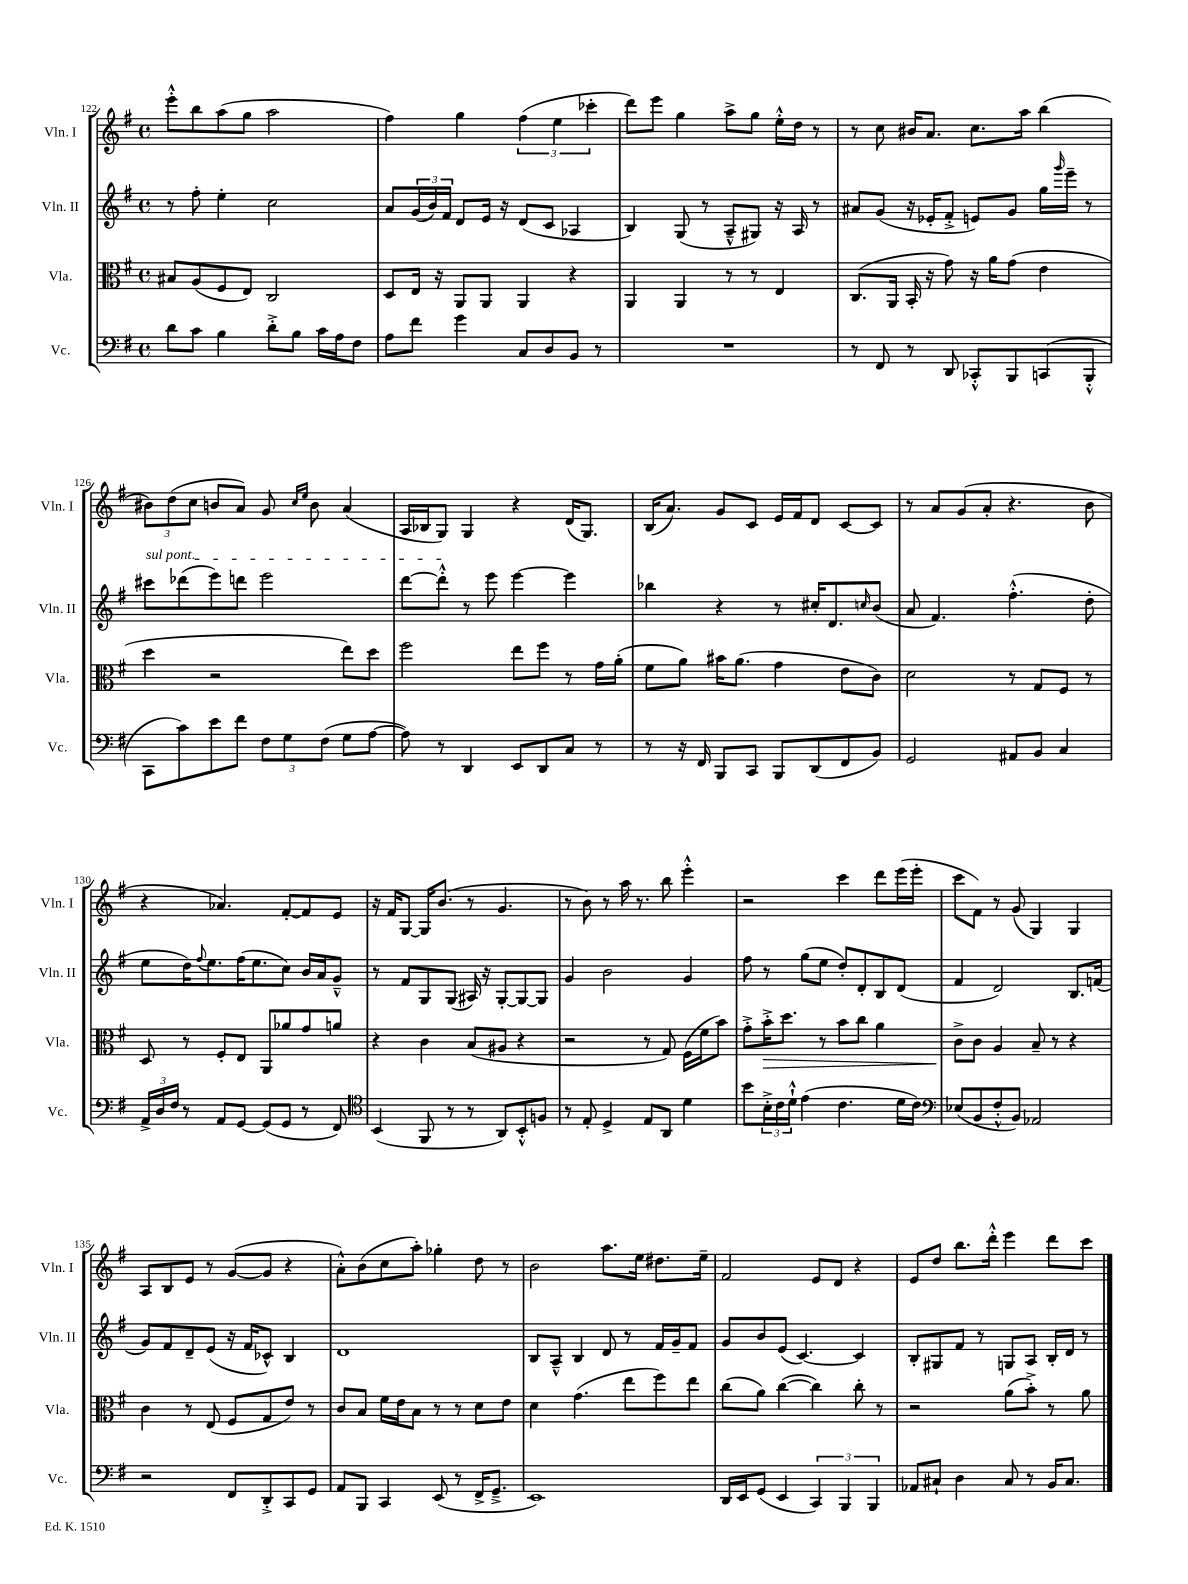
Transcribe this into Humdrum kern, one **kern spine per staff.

**kern	**kern	**dynam	**kern	**kern
*part4	*part3	*part3	*part2	*part1
*staff4	*staff3	*staff3	*staff2	*staff1
*I"Vc.	*I"Vla.	*	*I"Vln. II	*I"Vln. I
*I'Vc.	*I'Vla.	*	*I'Vln. II	*I'Vln. I
*clefF4	*clefC3	*	*clefG2	*clefG2
*k[f#]	*k[f#]	*	*k[f#]	*k[f#]
*M4/4	*M4/4	*	*M4/4	*M4/4
*met(c)	*met(c)	*	*met(c)	*met(c)
=122	=122	=122	=122	=122
8d\L	8B#X/L	.	8r	8eee'^^\L
8c\J	(8A/	.	8ff#'\	8bb\
4B\	8F#/	.	4ee'\	(8aa\
.	8E/J)	.	.	8gg\J
8d'^\L	2C/	.	2cc\	2aa\
8B\J	.	.	.	.
16c\LL	.	.	.	.
16A\J	.	.	.	.
8F#\J	.	.	.	.
=123	=123	=123	=123	=123
8A\L	8D/L	.	8a/L	4ff#\)
8f#\J	16E/Jk	.	(24g/L	.
.	.	.	24b/)	.
.	16r	.	.	.
.	.	.	24f#/JJ	.
4g\	8AA/L	.	8d/L	4gg\
.	8AA/J	.	16e/Jk	.
.	.	.	16r	.
8C/L	4AA/	.	(8d/L	(6ff#\
8D/	.	.	8c/J	.
.	.	.	.	6ee\
8BB/J	4r	.	4A-X/	.
.	.	.	.	6ccc-X'\
8r	.	.	.	.
=124	=124	=124	=124	=124
1r	4AA/	.	4B/)	8ddd\L)
.	.	.	.	8eee\J
.	4AA/	.	(8G/	4gg\
.	.	.	8r	.
.	8r	.	8A~^^/L	8aa^\L
.	8r	.	8G#X/J)	8gg\J
.	4E/	.	16r	16ee'^^\LL
.	.	.	16A/	16dd\JJ
.	.	.	8r	8r
=125	=125	=125	=125	=125
8r	(8.C/L	.	8a#X/L	8r
8FF#/	.	.	(8g/J	8cc\
.	16AA/Jk	.	.	.
8r	16BB'/	.	16r	16b#X/KL
.	16r	.	16e-X'/KL	8.a/J
8DD/	8g\)	.	8f#'^/J	.
8CC-X'^^/L	16r	.	8en/L)	8.cc\L
.	16a\KL	.	.	.
8BBB/	(8g\J	.	8g/J	.
.	.	.	.	16aa\Jk
(8CCn/	4e\	.	16gg\LL	(4bb\
.	.	.	16qqggg/	.
.	.	.	16eee~\JJ	.
8BBB'^^/J	.	.	8r	.
!!LO:LB:g=z
=126	=126	=126	=126	=126
!	!	!	!LO:TX:a:i:t=sul pont.	!
8CC\L	4dd\	.	8ccc#X\L	12b#X\L)
.	.	.	.	(12dd\
8c\)	.	.	(8ddd-X\	.
.	.	.	.	12cc\J
8e\	2r	.	8eee\)	8bn/L
8f#\J	.	.	8dddn\J	8a/J)
12F#\L	.	.	2eee\	8g/
12G\	.	.	.	.
.	.	.	.	16qqcc/LL
.	.	.	.	16qqee/JJ
.	.	.	.	8b\
(12F#\J	.	.	.	.
8G\L	8ee\L)	.	.	(4a/
[8A\J	8dd\J	.	.	.
=127	=127	=127	=127	=127
8A\])	2ff#\	.	[8ddd\L	16A/LL
.	.	.	.	16B-X/J
8r	.	.	8ddd'^^\J]	8G/J)
4DD/	.	.	8r	4G/
.	.	.	8eee\	.
8EE/L	8ee\L	.	[4eee\	4r
8DD/	8ff#\J	.	.	.
8C/J	8r	.	4eee\]	(16d/KL
.	.	.	.	8.G/J)
8r	16g\LL	.	.	.
.	(16a'\JJ	.	.	.
=128	=128	=128	=128	=128
8r	8f#\L	.	4bb-X\	(16B/KL
.	.	.	.	8.a/J)
16r	8a\J)	.	.	.
16FF#/	.	.	.	.
8BBB/L	16b#X\KL	.	4r	8g/L
.	(8.a\J	.	.	.
8CC/J	.	.	.	8c/J
8BBB/L	4g\	.	8r	16e/LL
.	.	.	.	16f#/J
(8DD/	.	.	16cc#X'/KL	8d/J
.	.	.	8.d/	.
8FF#/	8e\L	.	.	[8c/L
.	.	.	16qqccn/	.
8BB/J)	8c\J)	.	(8b/J	8c/J]
=129	=129	=129	=129	=129
2GG/	2d\	.	8a/	8r
.	.	.	4.f#/)	8a/L
.	.	.	.	(8g/
.	.	.	.	8a'/J
8AA#X/L	8r	.	(4.ff#'^^\	4.r
8BB/J	8G/L	.	.	.
4C/	8F#/J	.	.	.
.	8r	.	8dd'\	8b\
!!LO:LB:g=z
=130	=130	=130	=130	=130
24AA^/LL	8D/	.	8ee\L	4r
24D/	.	.	.	.
24F#/JJ	.	.	.	.
8r	8r	.	16dd\K)	.
.	.	.	8qqff#/	.
.	.	.	8.ee\	.
8AA/L	8F#'/L	.	.	4.a-X/)
[8GG/J	8E/J	.	(16ff#\K	.
.	.	.	8.ee\	.
(8GG/L]	8AA/L	.	.	.
8GG/J	8a-X/	.	8cc\J)	[8f#'/L
8r	8g/	.	16b/LL	8f#/]
.	.	.	16a/J	.
8FF#/)	8an/J	.	8g~^^/J	8e/J
=131	=131	=131	=131	=131
*clefC4	*	*	*	*
(4BB/	4r	.	8r	16r
.	.	.	.	16f#/KL
.	.	.	8f#/L	[8G/J
8FF#/	4c\	.	8G/	16G/KL]
.	.	.	.	(8.b/J
8r	.	.	(8G/J	.
8r	(8B/L	.	16A#X/)	8r
.	.	.	16r	.
8AA/L)	8A#X/J	.	[8G'/L	4.g/
8BB'^^/	4r	.	8G/_	.
8Fn/J	.	.	8G/J]	.
=132	=132	=132	=132	=132
8r	2r	.	4g/	8r
8E'/	.	.	.	8b\)
4D^/	.	.	2b\	8r
.	.	.	.	16aa\
.	.	.	.	8.r
8E/L	8r	.	.	.
8AA/J	8G/)	.	.	8bb\
4d\	(16F#\LL	.	4g/	4eee'^^\
.	16f#\J	.	.	.
.	8b\J)	.	.	.
=133	=133	=133	=133	=133
8b\L	8g'^\L	.	8ff#\	2r
!	!	!LO:HP:b	!	!
24B'^\L	16b'^\K	>	8r	.
24c\	.	.	.	.
.	8.dd\J	.	.	.
24d`^^\JJ	.	.	.	.
(4e\	.	.	(8gg\L	.
.	8r	.	8ee\J	.
4.c\	8b\L	.	8dd'/L)	4ccc\
.	8cc\J	.	8d'/	.
.	4a\	.	8B/	8ddd\L
16d\LL	.	.	(8d/J	(16eee\L
16c\JJ)	.	.	.	16eee'\JJ
=134	=134	=134	=134	=134
*clefF4	*	*	*	*
(8E-X/L	8c^\L	.	4f#/	8ccc\L
8BB/	8c\J	]	.	8f#\J)
8F#'^^/	4A/	.	2d/)	8r
8BB/J)	.	.	.	(8g/
2AA-X/	8B~/	.	.	4G/)
.	8r	.	.	.
.	4r	.	8.B/L	4G/
.	.	.	(16fn/Jk	.
!!LO:LB:g=z
=135	=135	=135	=135	=135
2r	4c\	.	8g/L)	8A/L
.	.	.	8f#/	8B/
.	8r	.	8d~/	8e/J
.	(8E/	.	(8e/J	8r
8FF#/L	8F#/L	.	16r	([8g/L
.	.	.	16f#/KL	.
8DD'^/	8G/	.	8c-X^^/J)	8g/J]
8CC/	8e/J)	.	4B/	4r
8GG/J	8r	.	.	.
=136	=136	=136	=136	=136
8AA/L	8c/L	.	1d	8a'^^\L)
8BBB/J	8B/J	.	.	(8b\
4CC/	16f#\LL	.	.	8cc\
.	16e\J	.	.	.
.	8B\J	.	.	8aa'\J)
(8EE/	8r	.	.	4gg-X'\
8r	8r	.	.	.
16FF#^/KL	8d\L	.	.	8dd\
8.GG~^/J	.	.	.	.
.	8e\J	.	.	8r
=137	=137	=137	=137	=137
1EE)	4d\	.	8B/L	2b\
.	.	.	8A~^^/J	.
.	(4.g\	.	4B/	.
.	.	.	8d/	8.aa\L
.	8ee\L	.	8r	.
.	.	.	.	16ee\Jk
.	8ff#\)	.	16f#/LL	8.dd#X\L
.	.	.	16g~/J	.
.	8ee\J	.	8f#/J	.
.	.	.	.	16ee~\Jk
=138	=138	=138	=138	=138
16DD/LL	(8cc\L	.	8g/L	2f#/
16EE/J	.	.	.	.
(8GG/J	8a\J)	.	8b/	.
4EE/	([4cc\	.	(8e/J	.
.	.	.	[4.c/)	.
6CC/)	4cc\])	.	.	8e/L
.	.	.	.	8d/J
6BBB/	.	.	.	.
.	8cc'\	.	4c/]	4r
6BBB/	.	.	.	.
.	8r	.	.	.
=139	=139	=139	=139	=139
8AA-X/L	2r	.	8B'/L	8e/L
8C#X`/J	.	.	8G#X/	8dd/J
4D\	.	.	8f#/J	8.bb\L
.	.	.	8r	.
.	.	.	.	16ddd'^^\Jk
8C#/	(8a\L	.	8Gn/L	4eee\
8r	8b'^\J)	.	8A/J	.
16BB/KL	8r	.	16B'/LL	8ddd\L
8.C#/J	.	.	16d/JJ	.
.	8a\	.	8r	8ccc\J
==	==	==	==	==
*-	*-	*-	*-	*-
